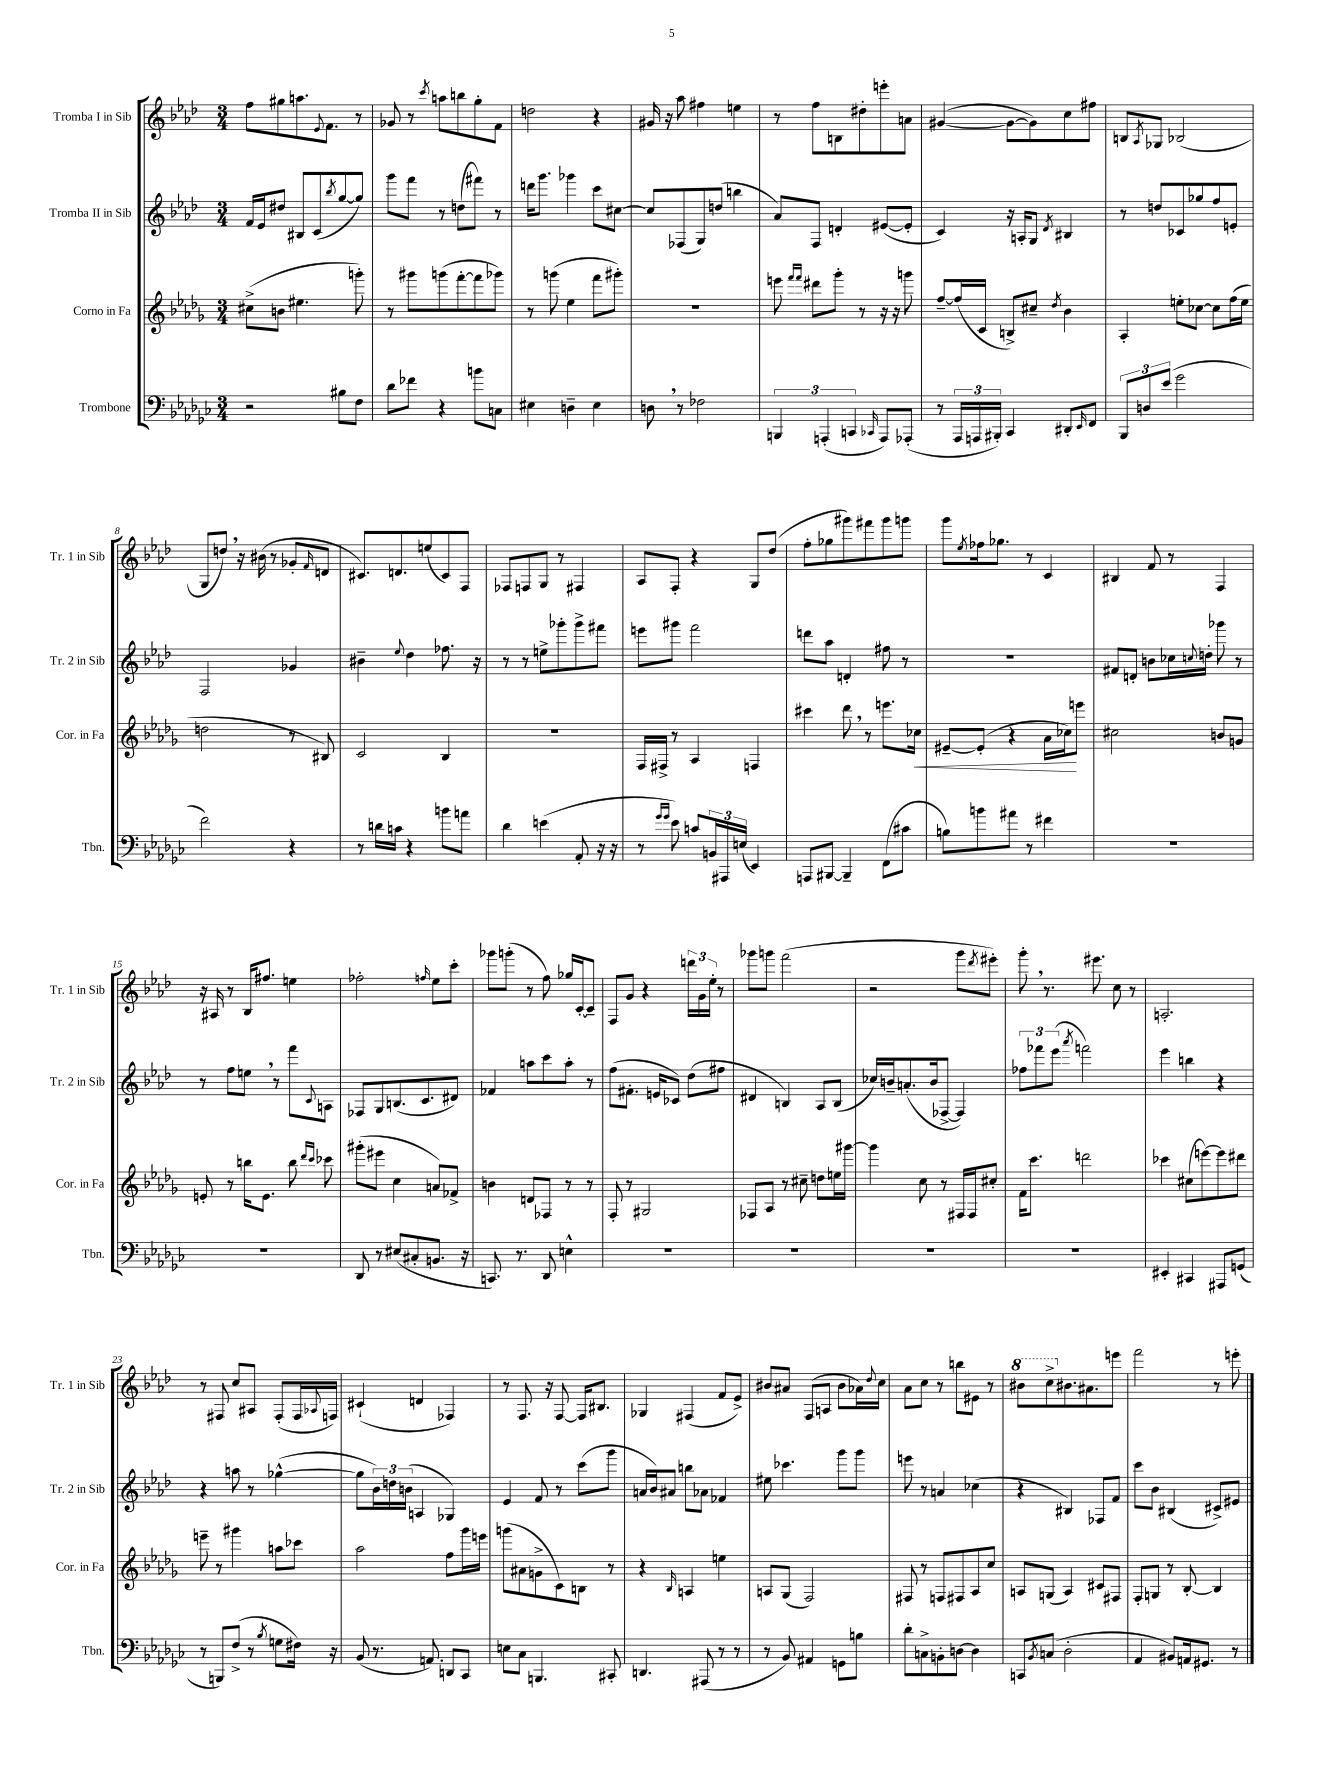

**kern	**kern	**kern	**kern
*staff4	*staff3	*staff2	*staff1
*clefF4	*clefG2	*clefG2	*clefG2
*k[b-e-a-d-g-c-]	*k[b-e-a-d-g-]	*k[b-e-a-d-]	*k[b-e-a-d-]
*M3/4	*M3/4	*M3/4	*M3/4
2r	(8cc#^\L	16f/LL	8ff\L
.	.	16e-/J	.
.	8b\J	8dd#/J	8gg#\
.	4.ee#\	8B#/L	8.aa\
.	.	(8c/	.
.	.	.	8qqe-/
.	.	.	8.f\J
.	.	8qbb-/	.
8B#\L	.	[8gg/	.
8F\J	8ggg'\)	8gg/]J)	8r
=	=	=	=
8d-\L	8r	8ggg\L	8g-/
8f-\J	8ggg#\L	8fff\J	8r
.	.	.	8qccc/
4r	(8ggg\	8r	8aa\L
.	[8fff'\	(8dd\L	8bb\
8b\L	8fff\]	8fff#\J)	8gg'\
8C\J	8ggg-\J)	8r	8f\J
=	=	=	=
4E#\	8r	16ddd\LK	2dd\
.	.	8.ggg\J	.
.	(8ggg\	.	.
4D~\	4ee-\	4ggg-\	.
4E#\	8fff\L	8ccc\L	4r
.	8ggg#'\J)	[8cc#\J	.
=	=	=	=
8D\	2.r	8cc#/]L	16g#/
.	.	.	16r
8r	.	(8F-/	8aa-\
2F-\	.	8G/)	4ff#\
.	.	(8dd/J	.
.	.	4bb\	4ee\
=	=	=	=
6BBB/	8eee\	8a-/L)	8r
.	16qqfff/LL	.	.
.	16qqfff/JJ	.	.
.	8ddd#\L	8F/J	8ff\L
(6AAA'/	.	.	.
.	8ggg-'\J	4d'/	8B\
6CC/	.	.	.
.	8r	.	8dd#'\
16qqCC-/	.	.	.
8AAA/L)	16r	([8e#/L	8eee'\
.	16r	.	.
(8AAA-'/J	8ggg\	8e#'/]J	8a\J
=	=	=	=
8r	[8ff~/L	4c/)	([4g#/
24AAA-/LL	(16ff/]L	.	.
24AAA/	.	.	.
.	16c/JJ	.	.
24BBB#'/JJ)	.	.	.
4CC-/	8B^/L)	16r	8g#\_L
.	.	16A'/LK	.
.	8cc#~/J	8G/J	8g#\])
.	8qdd-/	8qd-/	.
8DD#'/L	4b-\	4B#/	8cc\
16qqEE-/	.	.	.
8FF/J	.	.	8ff#\J
=	=	=	=
12BBB-/L	4A-'/	8r	8B/L
12D/	.	.	.
.	.	.	8qA-/
.	.	8dd/L	8G-/J
(12e-/J	.	.	.
2g-\	8ee'\L	8c-/	(2B-/
.	[8cc-\J	8gg-/	.
.	8cc-\]L	8ff/	.
.	(16ff\L	8e'/J	.
.	16ee\JJ	.	.
=	=	=	=
2f\)	2dd\	2F/	8G/L
.	.	.	8dd/J)
.	.	.	16r
.	.	.	(16b#\
.	.	.	8r
4r	8r	4g-/	8g-'/L
.	.	.	16qqf/
.	8B#/)	.	8d/J
=	=	=	=
8r	2c/	4b#~\	8.c#/L)
16d\LL	.	.	.
16c\JJ	.	.	8.d/
.	.	8qqee-/	.
4r	.	4dd-\	.
.	.	.	(8ee/
8b\L	4B-/	8.ff-\	8c#/)
8a\J	.	.	8F/J
.	.	16r	.
=	=	=	=
4d-\	2.r	8r	8F-/L
.	.	8r	8F/
(4e\	.	8ee^\L	8G/J
.	.	8ggg-'\	8r
8AA-'/	.	8ggg-^\	4F#/
16r	.	8fff#\J	.
16r	.	.	.
=	=	=	=
8r	16F/LL	8eee\L	8A-/L
.	16F#^/JJ	.	.
16qqg-/LL	.	.	.
16qqg-/JJ	.	.	.
8e-\)	8r	8ggg#\J	8F'/J
8c/L	4A-/	2fff\	4r
24BB/L	.	.	.
24AAA#/	.	.	.
(24E/JJ	.	.	.
4EE-/)	4F/	.	8G/L
.	.	.	(8dd-/J
=	=	=	=
8AAA/L	4ccc#\	8ddd\L	8ff'\L
[8BBB#/J	.	8aa-\J	8gg-\
4BBB#~/]	8ddd-\	4d'/	8ggg#\)
.	8r	.	8fff#\
(8FF\L	8.eee\L	8ff#\	8ggg#\
8c#\J	.	8r	8ggg\J
.	16cc-\Jk	.	.
=	=	=	=
8B\L)	[8e#~/L	2.r	8ggg\L
.	.	.	8qee-/
8b\	(8e#'/]J	.	16ff-\k
.	.	.	8.gg-\J
8a#\J	4r	.	.
8r	.	.	8r
4f#\	16a-\LL	.	4c/
.	16cc-\J)	.	.
.	8eee\J	.	.
=	=	=	=
2.r	2cc#\	8f#/L	4B#/
.	.	8d'/J	.
.	.	8b\L	8f/
.	.	16cc-\L	8r
.	.	8qqcc/	.
.	.	16dd'\JJ	.
.	8b/L	8ggg-\	4F/
.	8g/J	8r	.
=	=	=	=
2.r	8e'/	8r	16r
.	.	.	16A#/
.	8r	8ff\L	8r
.	16bb\LK	8ee\J	16B-/LK
.	8.e\J	.	8.ff#/J
.	.	8r	.
.	8bb\	8fff\L	4ee\
.	16qqddd-/LL	.	.
.	16qqccc/JJ	8qqc/	.
.	8ccc-\	8A\J	.
=	=	=	=
8DD-/	(8ggg#'\L	8F-/L	2ff-'\
8r	8eee#\J	8G/	.
(8E#/L	4cc\	(8.B/	.
8C#'/	.	.	.
.	.	8.c/	.
.	.	.	16qqff/
8.BB/J	8a/L)	.	8ee-\L
.	8f-^/J	8d#/J)	8ccc'\J
16r	.	.	.
=	=	=	=
8.CC/)	4b\	4f-/	8ggg-\L
.	.	.	(8ggg'\J
8.r	.	.	.
.	8d/L	8aa\L	8r
8DD-/	8F-/J	8ccc\	8ff\)
4E^^\	8r	8aa'\J	16gg-/LL
.	.	.	[16c'/J
.	8r	8r	8c~/]J
=	=	=	=
2.r	8F'/	(8ff\L	8F/L
.	8r	8.f#'\J	8g/J
.	2G#/	.	4r
.	.	16e/LK	.
.	.	8c-/J)	.
.	.	(8dd-\L	24ddd\LL
.	.	.	24g\
.	.	.	24ee-'\JJ
.	.	8ff#\J	8r
=	=	=	=
2.r	8F-/L	4d#/	8ggg-\L
.	8A-/J	.	8ggg\J
.	8r	4B/)	(2fff\
.	8cc#~\	.	.
.	8dd\L	8A-/L	.
.	16ee\L	(8B/J	.
.	[16ggg#\JJ	.	.
=	=	=	=
2.r	4ggg#\]	16cc-/LL)	2r
.	.	16b~/J	.
.	.	(8.a'/	.
.	8cc\	.	.
.	.	16b/k	.
.	8r	[8F-^/J	.
.	16F#/LL	4F-/])	8ggg\L
.	16F#/J	.	.
.	.	.	8qddd-/
.	8cc#'/J	.	8eee#'\J)
=	=	=	=
2.r	16f\LK	12ff-\L	8ggg'\
.	8.ccc\J	.	.
.	.	12fff-\	.
.	.	.	8.r
.	.	(12eee-\J	.
.	.	8qaaa-/	.
.	2ddd\	2fff\)	.
.	.	.	8.eee#\
.	.	.	8cc\
.	.	.	8r
=	=	=	=
4EE#'/	4ccc-\	4eee-\	2.A'/
4CC#/	(8cc#\L	4bb\	.
.	[8eee\)	.	.
8AAA#/L	8eee\]	4r	.
(8GG/J	8ddd#\J	.	.
=	=	=	=
8r	8eee~\	4r	8r
8BBB/L)	8r	.	8F#/
(8F^/J	4ggg#\	8aa\	8cc/L
8r	.	8r	8A#/J
8qB-/	.	.	.
8G\L	8aa\L	([4gg-^^\	(8F#'/L
16F#\Jk)	8ccc-\J	.	16F#/L
.	.	.	8qqA-/
16r	.	.	16F/JJ)
=	=	=	=
(8BB-/	2aa-\	8gg-\]L	(4c#`/
8.r	.	24b-\L)	.
.	.	24dd\	.
.	.	(24b\JJ	.
.	.	4A/	4d/
8.AA/)	.	.	.
8DD/L	8ff\L	4G-/)	4F-/)
8CC-/J	16ggg-\L	.	.
.	16eee\JJ	.	.
=	=	=	=
8E\L	(8ggg\L	4e-/	8r
8C-\J	8a#\	.	8.F/
4.BBB/	8g^\	8f/	.
.	.	.	16r
.	8c\)	8r	[8F/
.	8B\J	(8ccc\L	16F/]LK
.	.	.	8.B#/J
8CC#'/	8r	8ggg\J	.
=	=	=	=
4.DD/	4r	16a/LL	4G-/
.	.	16b-/J)	.
.	.	8a#/J	.
.	16qqB-/	.	.
.	4A/	8bb\L	(4F#/
(8AAA#/	.	8a-\J	.
8r	4ee\	4f-/	8f/L
8r	.	.	8e-^/J)
=	=	=	=
8r	8A/L	8ee#\	8b#/L
8BB-/)	(8G-/J	4.ccc-\	8a#/J
4AA#/	2F/)	.	(8F/L
.	.	.	8A/J
8GG\L	.	8ggg\L	8b#\L
8B\J	.	8ggg\J	16a-\L)
.	.	.	8qqdd-/
.	.	.	16cc\JJ
=	=	=	=
8d-'\L	8F#/	8eee\	8a-\L
8C^\	8r	8r	8cc\J
8BB'\	8F/L	4a/	8r
[8D\J	8F#/	.	8bb\L
4D\]	8A-/	(4cc-\	8e#\J
.	8cc/J	.	8r
=	=	=	=
8CC/L	8A/L	4r	8bb#\L
8qBB-/	.	.	.
(8C/J	(8G/J	.	8ccc^\
2D-'\	4A/)	4B#/)	8.b#\
.	.	.	8.a#\
.	8c#/L	8F-/L	.
.	8F#/J	8f/J	8eee\J
=	=	=	=
4AA-/	8F'/L	8ccc\L	2fff\
.	8G/J	8b-\J	.
8BB#/L)	8r	(4B#/	.
16AA/k	[8B-'/	.	.
8.GG#/J	.	.	.
.	4B-/]	8c#^/L)	8r
8r	.	8e#/J	8eee'\
==	==	==	==
*-	*-	*-	*-
